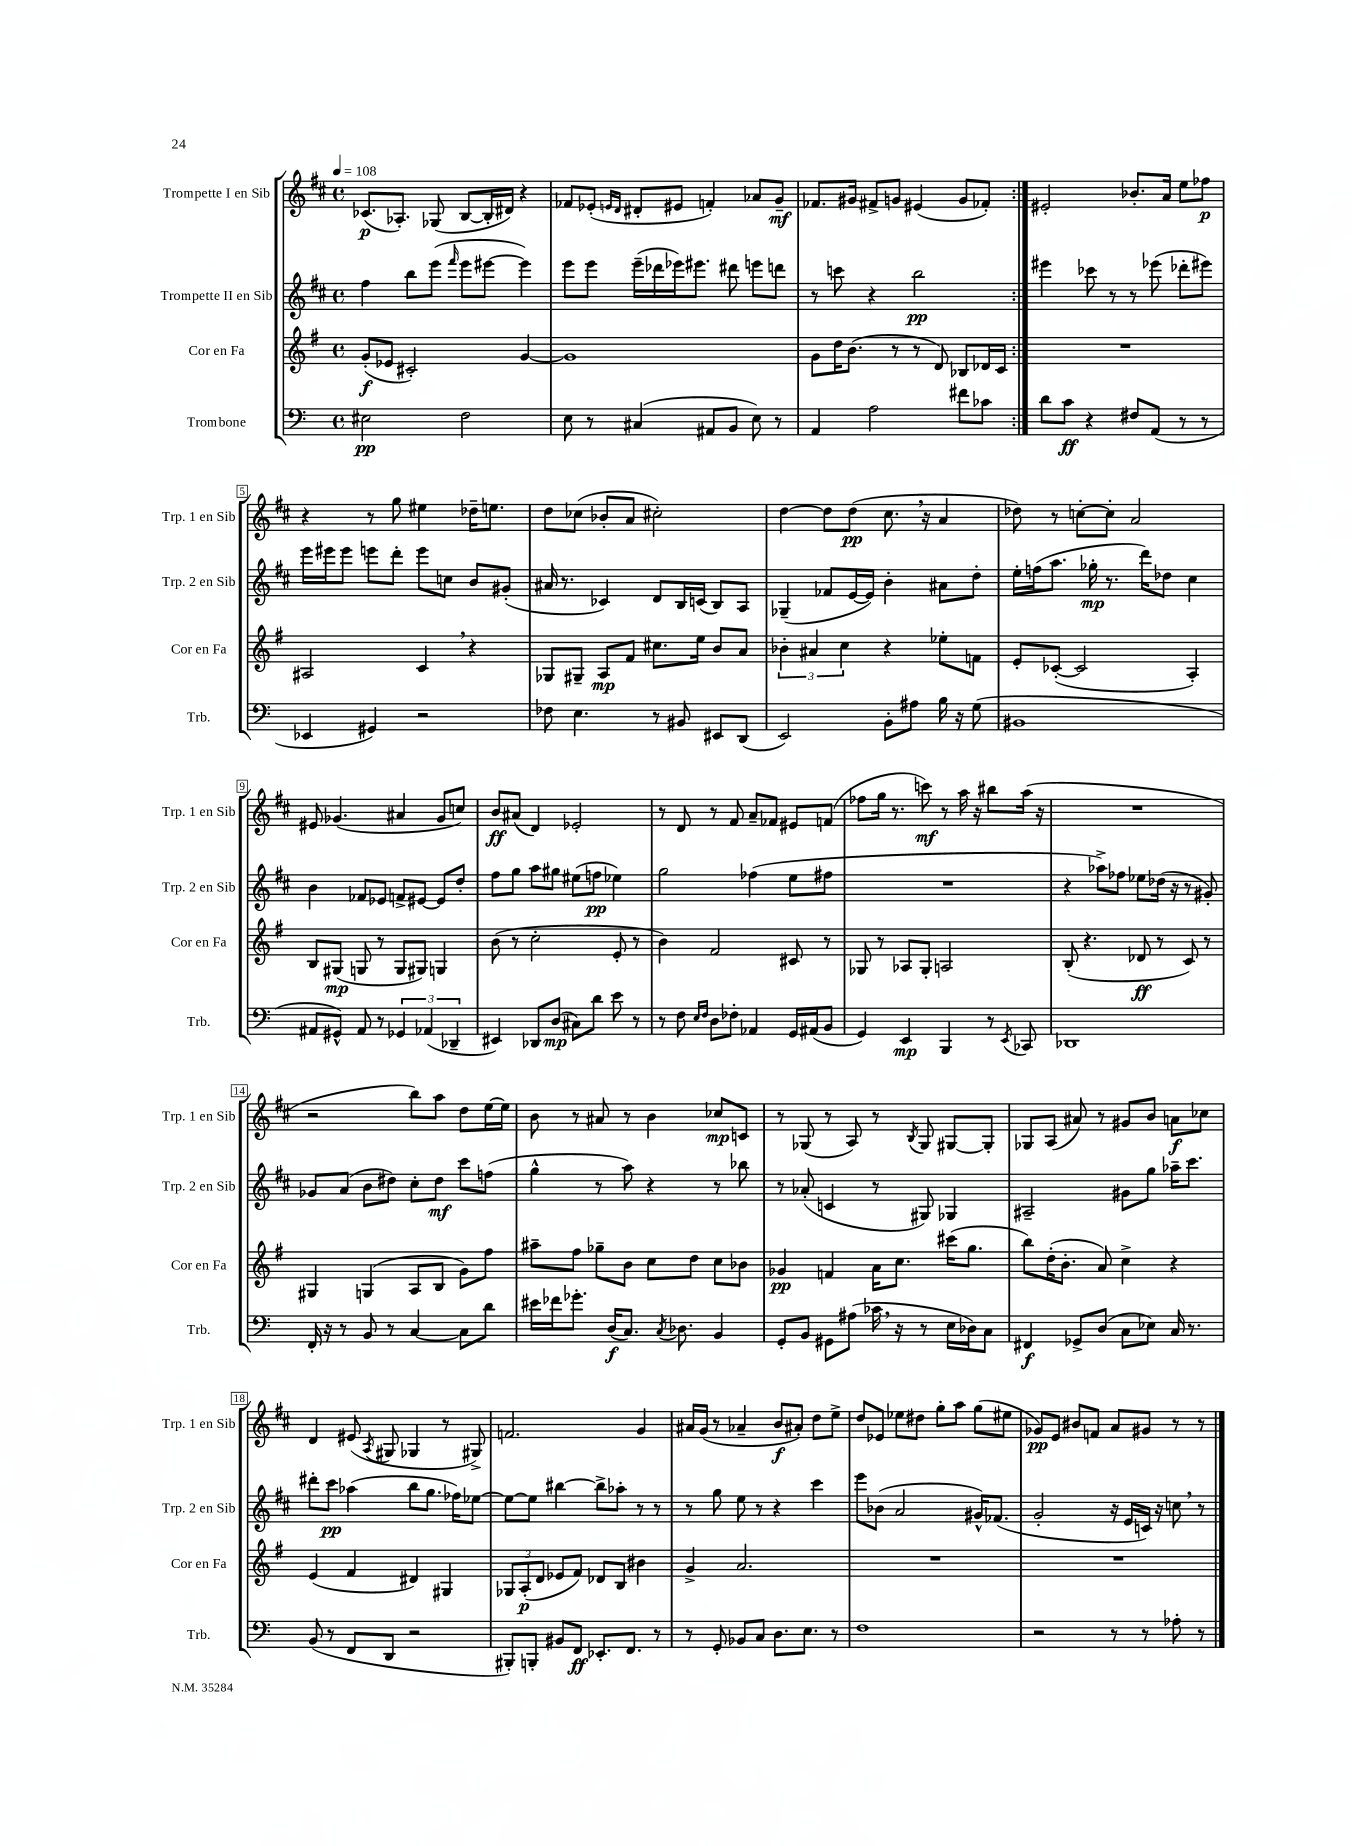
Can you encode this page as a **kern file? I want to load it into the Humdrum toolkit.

**kern	**dynam	**kern	**dynam	**kern	**dynam	**kern	**dynam
*part4	*part4	*part3	*part3	*part2	*part2	*part1	*part1
*staff4	*staff4	*staff3	*staff3	*staff2	*staff2	*staff1	*staff1
*I"Trombone	*	*I"Cor en Fa	*	*I"Trompette II en Sib	*	*I"Trompette I en Sib	*
*I'Trb.	*	*I'Cor en Fa	*	*I'Trp. 2 en Sib	*	*I'Trp. 1 en Sib	*
*clefF4	*	*clefG2	*	*clefG2	*	*clefG2	*
*k[]	*	*k[f#]	*	*k[f#c#]	*	*k[f#c#]	*
*M4/4	*	*M4/4	*	*M4/4	*	*M4/4	*
*met(c)	*	*met(c)	*	*met(c)	*	*met(c)	*
*MM108	*	*MM108	*	*MM108	*	*MM108	*
=1	=1	=1	=1	=1	=1	=1	=1
2E#X\	pp	(8g'/L	f	4ff#\	.	(8.c-X/L	p
.	.	8e-X/J	.	.	.	.	.
.	.	.	.	.	.	8.A-X'/J)	.
.	.	2c#X'/)	.	8bb\L	.	.	.
.	.	.	.	(8eee\J	.	(8G-X/	.
.	.	.	.	16qqfff#/	.	.	.
2F\	.	.	.	8eee\L	.	[8B/L	.
.	.	.	.	[8eee#X\J	.	16B'/L]	.
.	.	.	.	.	.	16d#X/JJ)	.
.	.	[4g/	.	4eee#\])	.	4r	.
=2	=2	=2	=2	=2	=2	=2	=2
8E\	.	1g]	.	8eee\L	.	8f-X/L	.
8r	.	.	.	8eee\J	.	(8e-X'/J	.
.	.	.	.	.	.	16qqen/LL	.
.	.	.	.	.	.	16qqd/JJ	.
(4C#X/	.	.	.	(16eee~\LL	.	8d#X'/L	.
.	.	.	.	16ddd-X\	.	.	.
.	.	.	.	16eee-X\J)	.	8e#X/J	.
.	.	.	.	8.eee#X\J	.	.	.
8AA#X/L	.	.	.	.	.	4fn'/)	.
8BB/J	.	.	.	8ddd#X\	.	.	.
8E\)	.	.	.	8eeen\L	.	8a-X/L	.
8r	.	.	.	8dddn\J	.	8g~/J	mf
=3	=3	=3	=3	=3	=3	=3	=3
4AA/	.	8g\L	.	8r	.	8.f-X/L	.
.	.	16dd\K	.	8cccn\	.	.	.
.	.	(8.b\J	.	.	.	16g#X/Jk	.
2A\	.	.	.	4r	.	8f#X^/L	.
.	.	8r	.	.	.	8gn/J	.
.	.	8r	.	2bb\	pp	(4e#X/	.
.	.	8d/)	.	.	.	.	.
8f#X\L	.	8B-X/L	.	.	.	8g/L	.
8c-X\J	.	16d-X/L	.	.	.	8f-X'/J)	.
.	.	16c/JJ	.	.	.	.	.
=4:|!	=4:|!	=4:|!	=4:|!	=4:|!	=4:|!	=4:|!	=4:|!
8d\L	.	1r	.	4eee#X\	.	2e#X'/	.
8c\J	ff	.	.	.	.	.	.
4r	.	.	.	8ccc-X\	.	.	.
.	.	.	.	8r	.	.	.
8F#X/L	.	.	.	8r	.	8.b-X'/L	.
(8AA/J	.	.	.	(8eee-X\	.	.	.
.	.	.	.	.	.	16a/Jk	.
8r	.	.	.	8ddd-X'\L	.	8ee\L	.
8r	.	.	.	8eee#X\J)	.	8ff-X\J	p
!!LO:LB:g=z
=5	=5	=5	=5	=5	=5	=5	=5
4EE-X/	.	2A#X/	.	16eee\LL	.	4r	.
.	.	.	.	16eee#X\J	.	.	.
.	.	.	.	8eee#\J	.	.	.
4GG#X/)	.	.	.	8eeen\L	.	8r	.
.	.	.	.	8ddd'\J	.	8gg\	.
2r	.	4c,/	.	8eee\L	.	4ee#X\	.
.	.	.	.	8ccn\J	.	.	.
.	.	4r	.	8b/L	.	16dd-X~\KL	.
.	.	.	.	.	.	8.een\J	.
.	.	.	.	(8g#X'/J	.	.	.
=6	=6	=6	=6	=6	=6	=6	=6
8F-X\	.	8G-X/L	.	16a#X/	.	8dd\L	.
.	.	.	.	8.r	.	.	.
4.E\	.	8G#X~/J	.	.	.	(8cc-X\J	.
.	.	8A/L	mp	4c-X/)	.	8b-X'/L	.
.	.	8f#/J	.	.	.	8a/J	.
8r	.	8.cc#X\L	.	8d/L	.	2cc#X'\)	.
8BB#X/	.	.	.	16B/L	.	.	.
.	.	16ee\Jk	.	(16cn/JJ	.	.	.
8EE#X/L	.	8b/L	.	8B/L)	.	.	.
(8DD/J	.	8a/J	.	8A/J	.	.	.
=7	=7	=7	=7	=7	=7	=7	=7
2EE/)	.	6b-X'\	.	(4G-X~/	.	[4dd\	.
.	.	6a#X/	.	.	.	.	.
.	.	.	.	8f-X/L	.	8dd\L]	.
.	.	6cc\	.	.	.	.	.
.	.	.	.	[16e/L	.	(8dd\J	pp
.	.	.	.	16e/JJ])	.	.	.
8BB'\L	.	4r	.	4b'\	.	8.cc#,\	.
8A#X\J	.	.	.	.	.	.	.
.	.	.	.	.	.	16r	.
16B\	.	8ee-X'\L	.	8a#X\L	.	4a/	.
16r	.	.	.	.	.	.	.
(8G\	.	8fn\J	.	8dd'\J	.	.	.
=8	=8	=8	=8	=8	=8	=8	=8
1BB#X	.	8e'/L	.	16ee'\LL	.	8dd-X\)	.
.	.	.	.	(16ffn\J	.	.	.
.	.	([8c-X'/J	.	8.aa\J	.	8r	.
.	.	2c-/]	.	.	.	[8ccn'\L	.
.	.	.	.	16gg-X'\	mp	.	.
.	.	.	.	8.r	.	8cc'\J]	.
.	.	.	.	.	.	2a/	.
.	.	.	.	16ddd\KL)	.	.	.
.	.	.	.	8dd-X\J	.	.	.
.	.	4A'/)	.	4cc#\	.	.	.
!!LO:LB:g=z
=9	=9	=9	=9	=9	=9	=9	=9
8AA#X/L	.	8B/L	.	4b\	.	8e#X/	.
8GG#X^^/J)	.	(8G#X/J	mp	.	.	(4.g-X/	.
8AA#/	.	8Gn/	.	8f-X/L	.	.	.
8r	.	8r	.	8e-X/J	.	.	.
6GG-X/	.	8G/L	.	8fn^/L	.	4a#X/	.
.	.	8G#X/J)	.	[8e#X/J	.	.	.
(6AA-X/	.	.	.	.	.	.	.
.	.	4Gn/	.	8e#/L]	.	8g-/L	.
6DD-X~/	.	.	.	.	.	.	.
.	.	.	.	8dd'/J	.	8ccn/J)	.
=10	=10	=10	=10	=10	=10	=10	=10
4EE#X/)	.	(8b\	.	8ff#\L	.	8b/L	ff
.	.	8r	.	8gg\J	.	(8a#X/J	.
8DD-X/L	.	2cc'\	.	8aa\L	.	4d/)	.
(8D/J	mp	.	.	8gg#X\J	.	.	.
8C#X\L)	.	.	.	(8ee#X\L	.	2e-X'/	.
8d\J	.	.	.	8ffn\J	pp	.	.
8e\	.	8e'/	.	4ee-X\)	.	.	.
8r	.	8r	.	.	.	.	.
=11	=11	=11	=11	=11	=11	=11	=11
8r	.	4b\)	.	2gg\	.	8r	.
8F\	.	.	.	.	.	8d/	.
16qqE/LL	.	.	.	.	.	.	.
16qqF/JJ	.	.	.	.	.	.	.
8D\L	.	2f#/	.	.	.	8r	.
8F-X'\J	.	.	.	.	.	8f#/	.
4AA-X/	.	.	.	(4ff-X\	.	8a~/L	.
.	.	.	.	.	.	8f-X/J	.
16GG/LL	.	8c#X/	.	8ee\L	.	8e#X/L	.
(16AA#X/J	.	.	.	.	.	.	.
8BB/J	.	8r	.	8ff#X\J	.	(8fn/J	.
=12	=12	=12	=12	=12	=12	=12	=12
4GG/)	.	8G-X/	.	1r	.	8ff-X\L	.
.	.	8r	.	.	.	16gg\Jk	.
.	.	.	.	.	.	8.r	.
4EE/	mp	8A-X/L	.	.	.	.	.
.	.	8G-'/J	.	.	.	8cccn\)	mf
4BBB/	.	2An/	.	.	.	8r	.
.	.	.	.	.	.	16aa\	.
.	.	.	.	.	.	16r	.
8r	.	.	.	.	.	8bb#X\L	.
8qEE/	.	.	.	.	.	.	.
8CC-X/	.	.	.	.	.	(16aa\Jk	.
.	.	.	.	.	.	16r	.
=13	=13	=13	=13	=13	=13	=13	=13
1DD-X	.	(8B'/	.	4r	.	1r	.
.	.	4.r	.	.	.	.	.
.	.	.	.	8aa-X^\L)	.	.	.
.	.	.	.	8ff-X\J	.	.	.
.	.	8d-X/	ff	8ee-X\L	.	.	.
.	.	8r	.	(16dd-X\Jk	.	.	.
.	.	.	.	16r	.	.	.
.	.	8c/)	.	8r	.	.	.
.	.	8r	.	8g#X'/)	.	.	.
!!LO:LB:g=z
=14	=14	=14	=14	=14	=14	=14	=14
16FF'/	.	4G#X/	.	8g-X/L	.	2r	.
16r	.	.	.	.	.	.	.
8r	.	.	.	(8a/J	.	.	.
8BB/	.	(4Gn/	.	8b\L	.	.	.
8r	.	.	.	8dd#X\J)	.	.	.
[4C/	.	8A/L	.	8cc#'\L	.	8bb\L)	.
.	.	8B/J	.	8dd#\J	mf	8aa\J	.
8C\L]	.	8g\L)	.	8ccc#\L	.	8dd\L	.
8d\J	.	8ff#\J	.	(8ffn\J	.	[16ee\L	.
.	.	.	.	.	.	16ee\JJ]	.
=15	=15	=15	=15	=15	=15	=15	=15
16e#X\LL	.	8aa#X~\L	.	4gg^^\	.	8b\	.
16f-X\J	.	.	.	.	.	.	.
8.g-X'\J	.	8ff#\J	.	.	.	8r	.
.	.	8gg-X~\L	.	8r	.	8a#X/	.
(16D/KL	f	.	.	.	.	.	.
8.C/J)	.	8b\J	.	8aa\)	.	8r	.
.	.	8cc\L	.	4r	.	4b\	.
8qC/	.	.	.	.	.	.	.
8.D-X\	.	.	.	.	.	.	.
.	.	8dd\J	.	.	.	.	.
4BB/	.	8cc\L	.	8r	.	8cc-X/L	mp
.	.	8b-X\J	.	8bb-X\	.	8cn/J	.
=16	=16	=16	=16	=16	=16	=16	=16
8GG'/L	.	4g-X/	pp	8r	.	8r	.
8BB/J	.	.	.	(8a-X'/	.	(8G-X/	.
8GG#X\L	.	4fn/	.	4cn/	.	8r	.
(8A#X\J	.	.	.	.	.	8A/)	.
16c-X,\	.	16a\KL	.	8r	.	8r	.
16r	.	8.cc\J	.	.	.	.	.
.	.	.	.	.	.	8qB/	.
8r	.	.	.	8G#X/)	.	8G-/	.
16E\LL	.	(16ccc#X\KL	.	4G-X/	.	[8G#X/L	.
16D-X\J)	.	8.gg\J	.	.	.	.	.
8C\J	.	.	.	.	.	8G#'/J]	.
=17	=17	=17	=17	=17	=17	=17	=17
4FF#X/	f	8bb\L)	.	2A#X~/	.	8G-X/L	.
.	.	(16dd'\K	.	.	.	(8A/J	.
.	.	8.b'\J	.	.	.	.	.
8GG-X^/L	.	.	.	.	.	8a#X/)	.
(8D/J	.	8a/)	.	.	.	8r	.
8C\L	.	4cc^\	.	8g#X\L	.	8g#X/L	.
8E-X\J)	.	.	.	8gg\J	.	8b/J	.
16C/	.	4r	.	16aa-X~\KL	.	8an\L	f
8.r	.	.	.	8.ccc#\J	.	.	.
.	.	.	.	.	.	8cc-X\J	.
!!LO:LB:g=z
=18	=18	=18	=18	=18	=18	=18	=18
(8BB/	.	(4e/	.	8ddd#X'\L	.	4d/	.
8r	.	.	.	8ccc#\J	pp	.	.
8FF/L	.	4f#/	.	(4aa-X\	.	(8e#X/	.
.	.	.	.	.	.	8qA/	.
8DD/J	.	.	.	.	.	8G#X/	.
2r	.	4d#X/)	.	8bb\L	.	4G-X/	.
.	.	.	.	8.gg\J	.	.	.
.	.	4G#X/	.	.	.	8r	.
.	.	.	.	16ff-X\KL)	.	.	.
.	.	.	.	[8ee-X\J	.	8G#X^/)	.
=19	=19	=19	=19	=19	=19	=19	=19
8BBB#X'/L)	.	12G-X/L	.	8ee-\L_	.	2.fn/	.
.	.	(12A'/	p	.	.	.	.
8BBBn'/J	.	.	.	8ee-\J]	.	.	.
.	.	12d/J	.	.	.	.	.
8BB#X/L	.	8e-X/L	.	[4bb#X\	.	.	.
8FF/J	ff	8f#/J)	.	.	.	.	.
8.EE-X'/L	.	8d-X/L	.	8bb#^\L]	.	.	.
.	.	8B/J	.	8aa-X'\J	.	.	.
8.FF/J	.	.	.	.	.	.	.
.	.	4b#X\	.	8r	.	4g/	.
8r	.	.	.	8r	.	.	.
=20	=20	=20	=20	=20	=20	=20	=20
8r	.	4g^/	.	8r	.	16a#X/LL	.
.	.	.	.	.	.	(16g/JJ	.
8GG'/	.	.	.	8gg\	.	8r	.
8BB-X/L	.	2.a/	.	8ee\	.	4a-X~/	.
8C/J	.	.	.	8r	.	.	.
8.D\L	.	.	.	4r	.	8b/L	f
.	.	.	.	.	.	8a#X'/J)	.
8.E\J	.	.	.	.	.	.	.
.	.	.	.	4ccc#\	.	8dd\L	.
8r	.	.	.	.	.	8ee^\J	.
=21	=21	=21	=21	=21	=21	=21	=21
1F	.	1r	.	8eee\L	.	8dd/L	.
.	.	.	.	(8b-X\J	.	8e-X/J	.
.	.	.	.	2a/	.	8ee-X\L	.
.	.	.	.	.	.	8dd#X\J	.
.	.	.	.	.	.	8gg'\L	.
.	.	.	.	.	.	8aa\J	.
.	.	.	.	16g#X^^/KL)	.	(8gg\L	.
.	.	.	.	(8.f-X/J	.	.	.
.	.	.	.	.	.	8ee#X\J	.
=22	=22	=22	=22	=22	=22	=22	=22
2r	.	1r	.	2g'/	.	8g-X/L)	pp
.	.	.	.	.	.	8e/J	.
.	.	.	.	.	.	8b#X/L	.
.	.	.	.	.	.	8fn/J	.
8r	.	.	.	16r	.	8a/L	.
.	.	.	.	16e/LL	.	.	.
8r	.	.	.	16cn/JJ)	.	8g#X/J	.
.	.	.	.	16r	.	.	.
8A-X'\	.	.	.	8ccn,\	.	8r	.
8r	.	.	.	8r	.	8r	.
==	==	==	==	==	==	==	==
*-	*-	*-	*-	*-	*-	*-	*-
